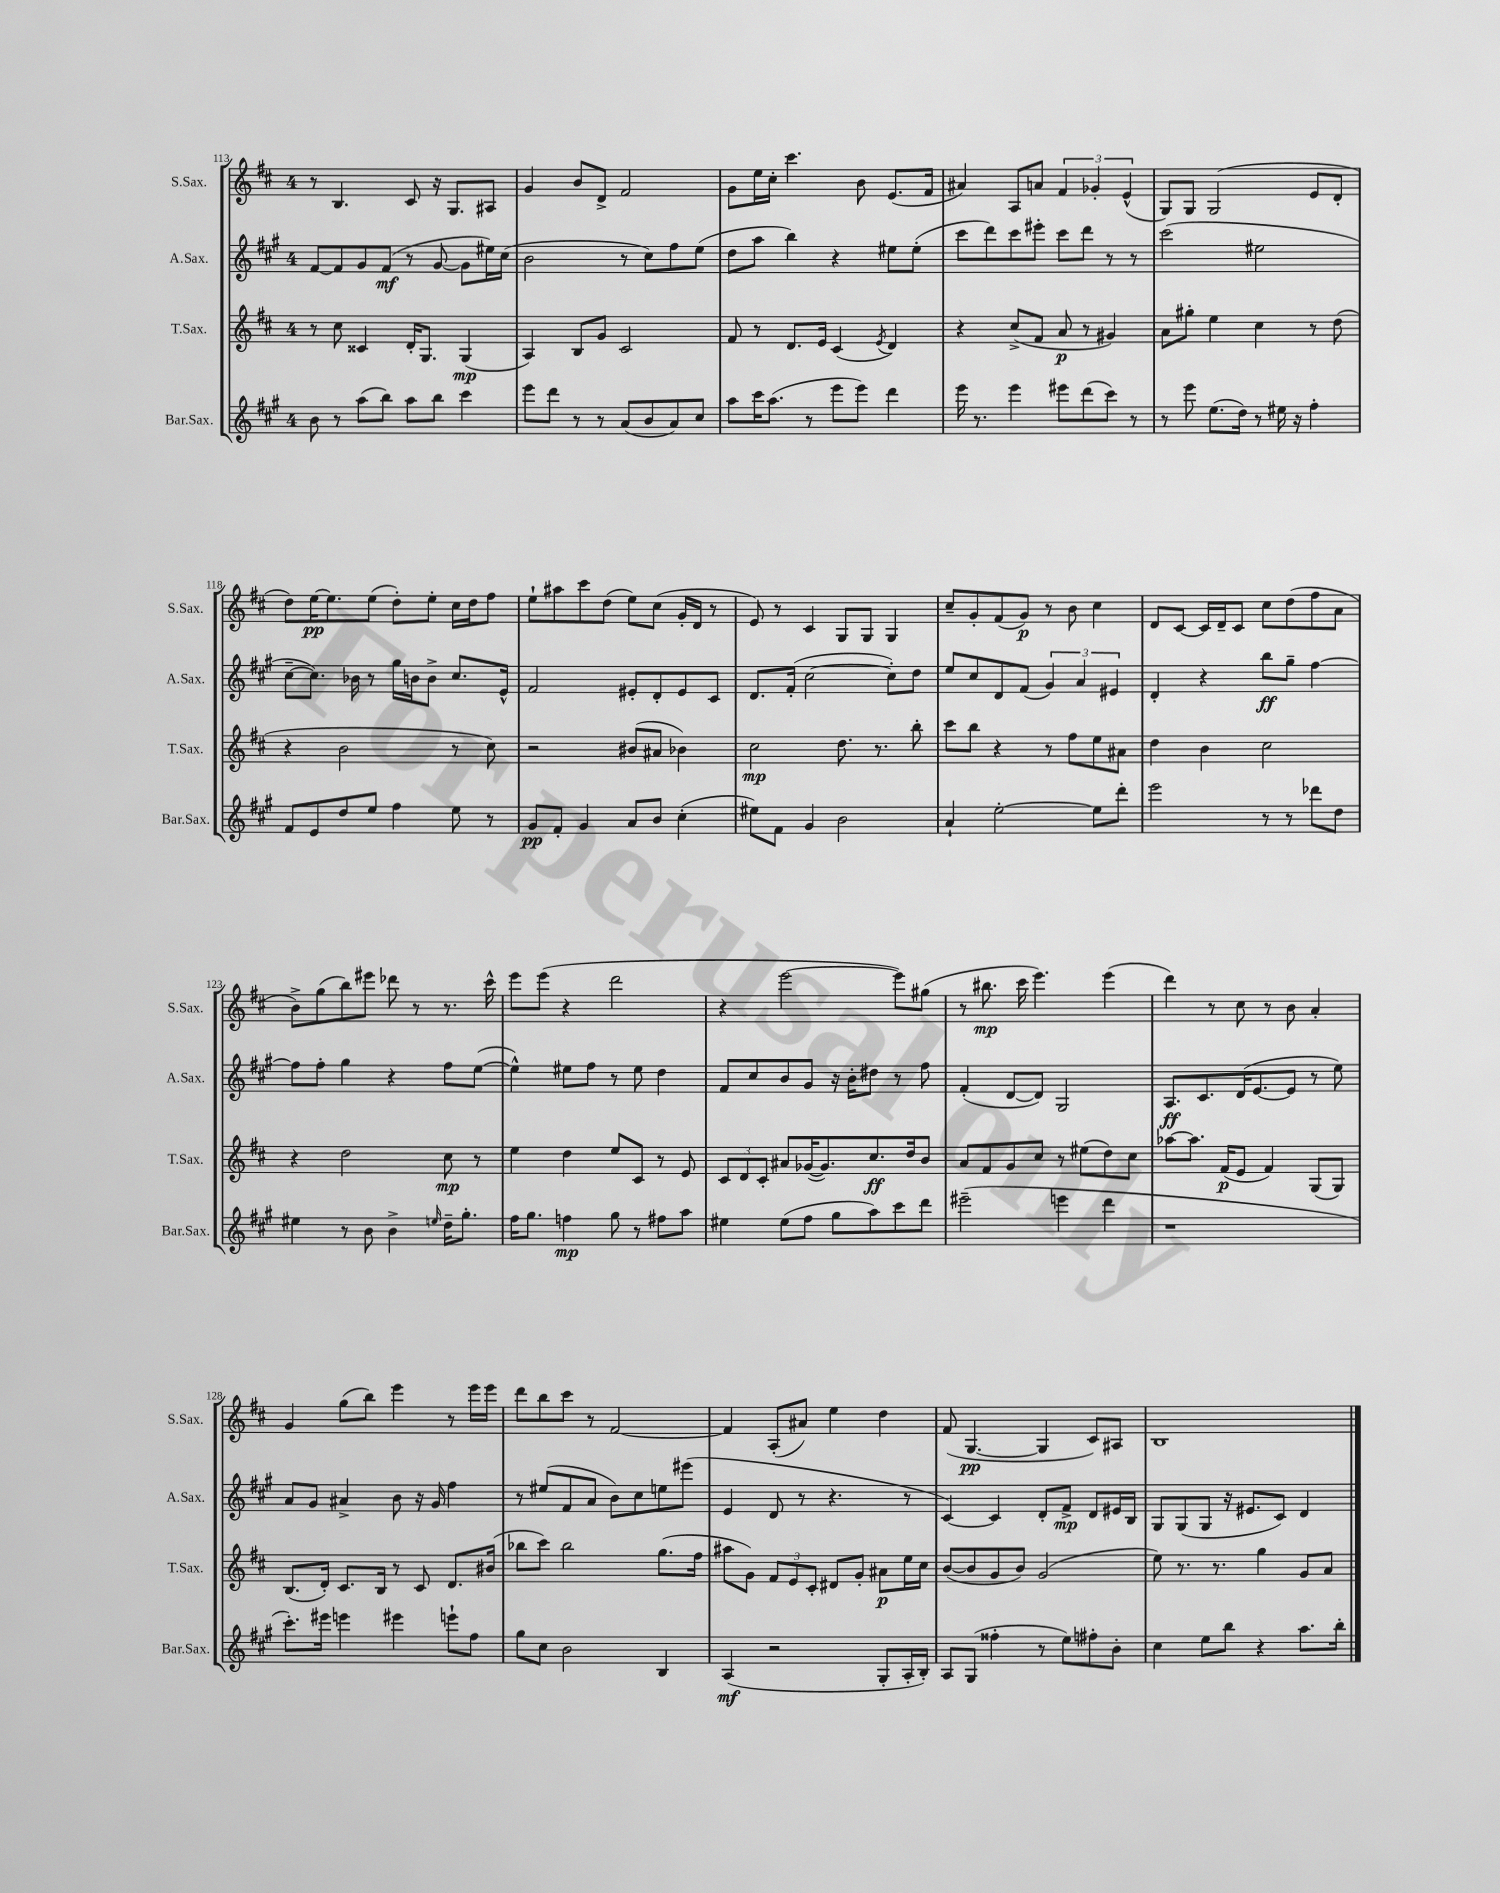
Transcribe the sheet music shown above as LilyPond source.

<<
\new StaffGroup <<
\new Staff = "s0" \with { instrumentName = "S.Sax." shortInstrumentName = "S.Sax." } {
    \clef treble \key d \major \once \override Staff.TimeSignature.style = #'single-digit \time 4/4
    r8 b4. cis'8 r16 g8. ais8 |
    g'4 b'8 d'8-> fis'2 |
    g'8 e''16 cis''16-. cis'''4. b'8 e'8.( fis'16 |
    ais'4) a8 a'8 \tuplet 3/2 { fis'4 ges'4-. e'4-^( } |
    g8) g8 g2( e'8 d'8-. |
    d''8) e''16~\pp e''8. e''8( d''8-.) e''8-. cis''16 d''16 fis''8 |
    e''8-! ais''8 cis'''8 d''8( e''8) cis''8( g'16-. d'16 r8 |
    e'8) r8 cis'4 g8 g8 g4 |
    cis''8-- g'8-. fis'8( g'8\p) r8 b'8 cis''4 |
    d'8 cis'8~ cis'16 d'16-- cis'8 cis''8 d''8( fis''8 a'8 |
    b'8->) g''8( b''8) eis'''8 des'''8 r8 r8. cis'''16-^ |
    e'''8 e'''8( r4 d'''2 |
    r4 e'''2~ e'''8) gis''8( |
    r8 bis''8.\mp cis'''16 e'''4.) e'''4( |
    d'''4) r8 cis''8 r8 b'8 a'4-. |
    g'4 g''8( b''8) e'''4 r8 e'''16 e'''16 |
    d'''8 b''8 cis'''8 r8 fis'2~ |
    fis'4 a8-.( ais'8) e''4 d''4 |
    fis'8( g4.~\pp g4 cis'8) ais8 |
    b1 \bar "|." |
}
\new Staff = "s1" \with { instrumentName = "A.Sax." shortInstrumentName = "A.Sax." } {
    \clef treble \key a \major \once \override Staff.TimeSignature.style = #'single-digit \time 4/4
    fis'8~ fis'8 gis'8 fis'8\mf( r8 gis'8~ gis'8 eis''16) cis''16( |
    b'2 r8 cis''8) fis''8 e''8( |
    d''8 a''8 b''4) r4 eis''8 eis''8-.( |
    cis'''8 d'''8) cis'''8 eis'''8-. cis'''8 d'''8 r8 r8 |
    cis'''2( eis''2 |
    cis''8~-- cis''8.) bes'16 r8 gis''16 b'16 b'8-> cis''8. e'16-^ |
    fis'2 eis'8-. d'8-. eis'8 cis'8 |
    d'8. fis'16-.( cis''2~ cis''8-.) d''8 |
    e''8 cis''8 d'8 fis'8( \tuplet 3/2 { gis'4) a'4 eis'4 } |
    d'4-. r4 b''8\ff gis''8-- fis''4~ |
    fis''8 fis''8-. gis''4 r4 fis''8 e''8~( |
    e''4-^) eis''8 fis''8 r8 eis''8 d''4 |
    fis'8 cis''8 b'8 gis'8 r16 b'16-. dis''8 r8 fis''8 |
    fis'4-.( d'8~ d'8) gis2 |
    a8.\ff cis'8. d'16( e'8.~ e'8 r8 e''8) |
    a'8 gis'8 ais'4-> b'8 r16 gis'16 fis''4 |
    r8 eis''8( fis'8 a'8 b'8) cis''8 e''8 eis'''8( |
    e'4 d'8 r8 r4. r8 |
    cis'4~) cis'4 d'8-. fis'8->\mp d'8 eis'16 b16 |
    gis8 gis8( gis8 r16 eis'8. cis'8) d'4 \bar "|." |
}
\new Staff = "s2" \with { instrumentName = "T.Sax." shortInstrumentName = "T.Sax." } {
    \clef treble \key d \major \once \override Staff.TimeSignature.style = #'single-digit \time 4/4
    r8 cis''8 cisis'4 d'16-. g8. g4\mp( |
    a4) b8 g'8 cis'2 |
    fis'8 r8 d'8. e'16 cis'4( \acciaccatura { e'8 } d'4) |
    r4 cis''8->( fis'8 a'8\p r8 gis'4) |
    a'8 gis''8-. e''4 cis''4 r8 d''8( |
    r4 b'2 r8 cis''8) |
    r2 bis'8( ais'8 bes'4) |
    cis''2\mp d''8. r8. b''8-. |
    cis'''8 b''8 r4 r8 fis''8 e''8 ais'8 |
    d''4 b'4 cis''2 |
    r4 d''2 cis''8\mp r8 |
    e''4 d''4 e''8 cis'8 r8 e'8 |
    \tuplet 3/2 { cis'8 d'8 cis'8-. } ais'8 ges'16~( ges'8.) cis''8.\ff d''16 b'8 |
    a'8 fis'8 g'8 cis''8 r8 eis''8( d''8) cis''8 |
    aes''8~ aes''8. fis'16\p( e'8 fis'4) g8( g8) |
    b8.( d'16-.) cis'8. b16 r8 cis'8 d'8. bis'16( |
    bes''8 cis'''8) bes''2 g''8.( fis''16 |
    ais''8 g'8) \tuplet 3/2 { fis'8 e'8 cis'8-. } dis'8 g'8-. ais'8\p e''16 cis''16 |
    b'8~( b'8 g'8 b'8) g'2( |
    e''8) r8. r8. g''4 g'8 a'8 \bar "|." |
}
\new Staff = "s3" \with { instrumentName = "Bar.Sax." shortInstrumentName = "Bar.Sax." } {
    \clef treble \key a \major \once \override Staff.TimeSignature.style = #'single-digit \time 4/4
    b'8 r8 a''8( b''8) a''8 b''8 cis'''4 |
    e'''8 d'''8 r8 r8 a'8( b'8 a'8) cis''8 |
    a''8 cis'''16 a''8.( r8 e'''8 e'''8) d'''4 |
    e'''16 r8. e'''4 eis'''8 d'''8( cis'''8) r8 |
    r8 e'''8 e''8.( d''16) r8 eis''16 r16 fis''4-. |
    fis'8 e'8 d''8 e''8 fis''4 e''8 r8 |
    gis'8\pp fis'8-. gis'4 a'8 b'8 cis''4-.( |
    eis''8) fis'8 gis'4 b'2 |
    a'4-! e''2~-. e''8 d'''8-. |
    e'''2 r8 r8 des'''8 d''8 |
    eis''4 r8 b'8 b'4-> \grace { e''16 } d''16-- gis''8.-. |
    fis''16 gis''8. f''4\mp gis''8 r8 fis''8 a''8 |
    eis''4 eis''8( fis''8 gis''8 a''8) cis'''8 d'''8 |
    eis'''2--( e'''4 d'''4 |
    r1 |
    cis'''8.-.) eis'''16 e'''4 eis'''4 e'''8-! fis''8 |
    gis''8 cis''8 b'2 b4 |
    a4\mf( r2 gis8-. a16-. b16-.) |
    a8 gis8( fisis''4-. r8 e''8) fis''8-. b'8-. |
    cis''4 e''8 b''8 r4 a''8. b''16-. \bar "|." |
}
>>
>>
\layout { \context { \Score currentBarNumber = #113 } }
